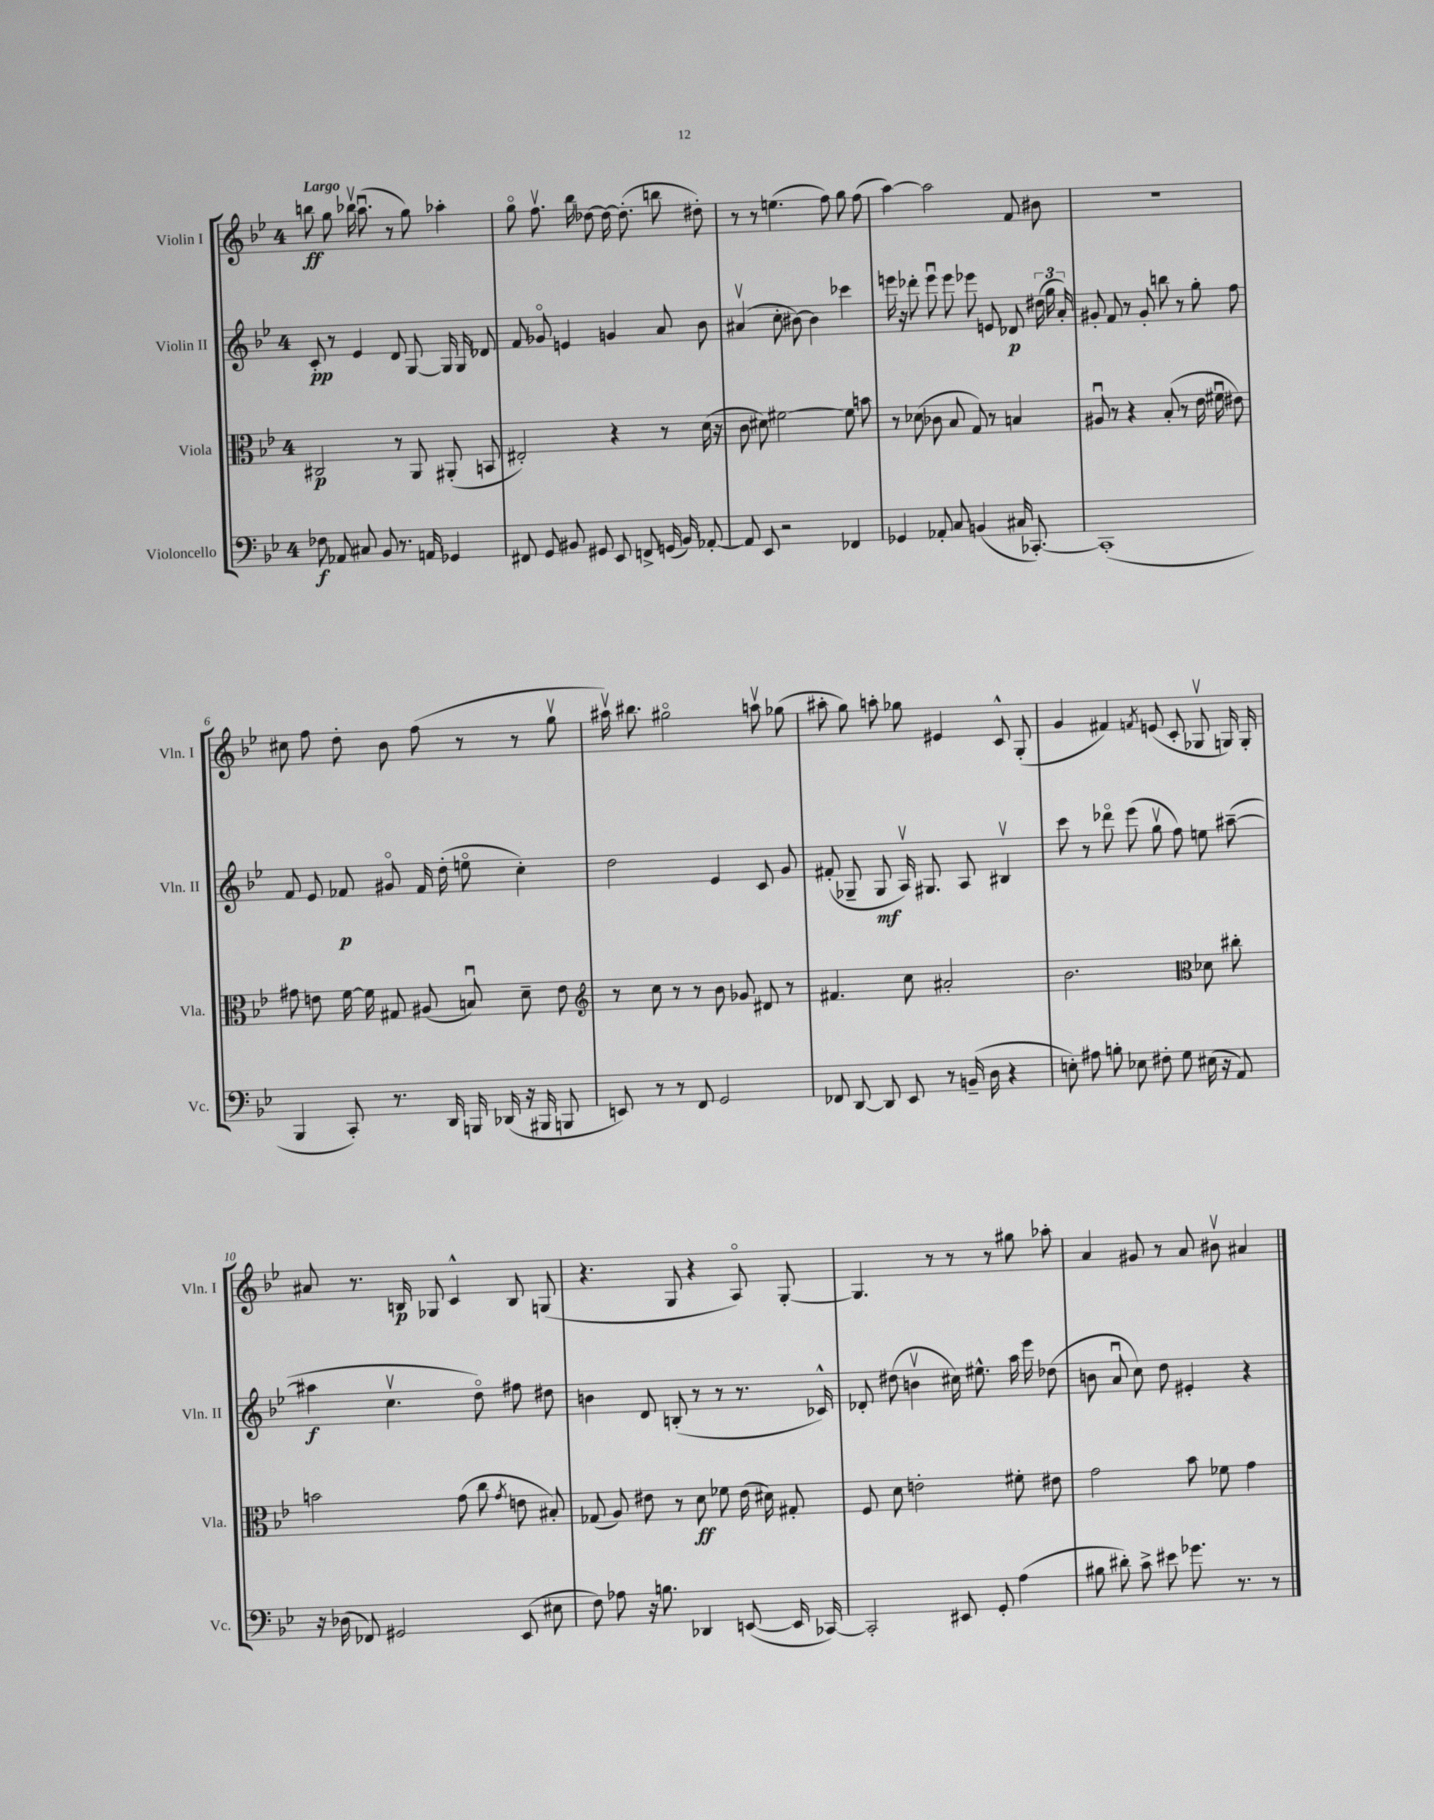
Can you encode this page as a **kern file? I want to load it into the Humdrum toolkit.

**kern	**kern	**kern	**kern
*staff4	*staff3	*staff2	*staff1
*clefF4	*clefC3	*clefG2	*clefG2
*k[b-e-]	*k[b-e-]	*k[b-e-]	*k[b-e-]
*M4/4	*M4/4	*M4/4	*M4/4
8F-	2C#	8c'	8bb
8AA-	.	8r	8gg
8C#	.	4e-	16bb-v
.	.	.	(8.aau
8BB-	.	.	.
8.r	8r	8d	8r
.	8AA	[8G	8gg)
16AA	.	.	.
4GG-	(8AA#'	16G]	4aa-'
.	.	16G	.
.	8BB	8d-	.
=	=	=	=
8FF#	2E#')	8f	8ggo
8GG	.	8g-o	8.ffv
8BB#	.	4e	.
.	.	.	16bb-
8GG#	.	.	[8dd-
8EE-	4r	4g	16dd-_
.	.	.	(8.dd-']
8FF^	.	.	.
(16GG	8r	8a	8bb
16BB#)	.	.	.
[8AA-'	(16d	8b-	8dd#')
.	16r	.	.
=	=	=	=
8AA-]	8c	(4a#v	8r
8EE-	8d#)	.	8r
2r	[2f#	8cc'	(4.ee
.	.	[8b#)	.
.	.	4b#]	.
.	.	.	8ff)
4FF-	8f#]	4ccc-	8gg
.	8b	.	(8ff
=	=	=	=
4GG-	8r	16eee	[4aa)
.	.	16r	.
.	(8d-	8ddd-'	.
8AA-'	8c-	8eeeu	2aa]
8C	8B-	8eee	.
(4BB	8G)	8eee-	.
.	8r	8e	.
16C#	4B	8d-	8f
[8.CC-')	.	.	.
.	.	(24dd#	8b#
.	.	24gg	.
.	.	24a')	.
=	=	=	=
(1CC-']	8A#u	8g#'	1r
.	8r	8f	.
.	4r	8r	.
.	.	8g#'	.
.	(8B-'	8bb	.
.	8r	8r	.
.	16e-	8gg'	.
.	16f#u	.	.
.	8e#)	8ff	.
=	=	=	=
4BBB-	8g#	8f	8cc#
.	8e	8e-	8ff
8CC')	[16f	8f-	8dd'
.	16f]	.	.
8.r	8G#	8g#o	8b-
.	(8A#	16f-	(8ff
16DD	.	(16dd'	.
16BBB	8Bu)	8eeo	8r
(16DD-	.	.	.
16r	8d~	4cc')	8r
16BBB#	.	.	.
8BBB	8e	.	8ggv
=	=	=	=
*	*clefG2	*	*
8EE)	8r	2dd	16aa#v)
.	.	.	8.bb#
8r	8cc	.	.
8r	8r	.	2gg#o
8FF	8r	.	.
2GG	8b-	4e-	.
.	8g-	.	.
.	8d#	8c	8aav
.	8r	8g	(8gg-
=	=	=	=
8FF-	4.f#	(8f#'	8aa#'
[8DD	.	8G-~	8gg)
8DD]	.	8G-	8aa'
8EE-	8cc	16Av)	8gg-
.	.	8.G#	.
8r	2a#'	.	4e#
(16BB~	.	8A	.
16D	.	.	.
4r	.	4B#v	8c^^
.	.	.	(8G'
=	=	=	=
8E')	2.b-	8ccc	4g
8A#	.	8r	.
8B'	.	8ddd-o	4f#)
8E-	.	(8eee-	.
.	.	.	8qf
8F#'	.	8ggv	(8e
8G	.	8ff)	8c'
*	*clefC3	*	*
(16E#	8d-	8ee	8G-v
16r	.	.	.
8AA)	8cc#'	([8aa#~	16G)
.	.	.	16G'
=	=	=	=
16r	2b	4aa#]	8a#
(16D-	.	.	.
8FF-)	.	.	8.r
2GG#	.	4.ccv	.
.	.	.	16B
.	.	.	8G-
.	(8g	.	4c^^
.	8cc	8ddo)	.
.	8qg	.	.
(8EE-	8e	8ff#	8B
8E#	8B#')	8dd#	(8G
=	=	=	=
8F)	(8G-	4b	4.r
8A-	8A)	.	.
16r	8e#	8d	.
8.B	.	.	.
.	8r	(8B'	8G
4DD-	8d	8r	4r
.	8f-	8r	.
([8EE	(16e#	8.r	8Ao)
.	16d#)	.	.
16EE]	8G#'	.	[8G'
[16CC-)	.	16c-^^)	.
=	=	=	=
2CC-']	8F	8d-'	4.G]
.	8d	(8dd#	.
.	2e'	4bv	.
.	.	.	8r
8EE#	.	16cc#)	8r
.	.	8.ee#^^	.
8GG'	.	.	8r
(4A	8f#'	16aa	8gg#
.	.	16eee-	.
.	8e#	(8dd-	8aa-'
=	=	=	=
8B#	2g	8b	4a
8d#')	.	8au	.
8c^	.	8cc)	8g#
8e#	.	8dd	8r
8.g-	8b-	4e#'	8a
.	8f-	.	8b#v
8.r	.	.	.
.	4g	4r	4a#
8r	.	.	.
==	==	==	==
*-	*-	*-	*-
